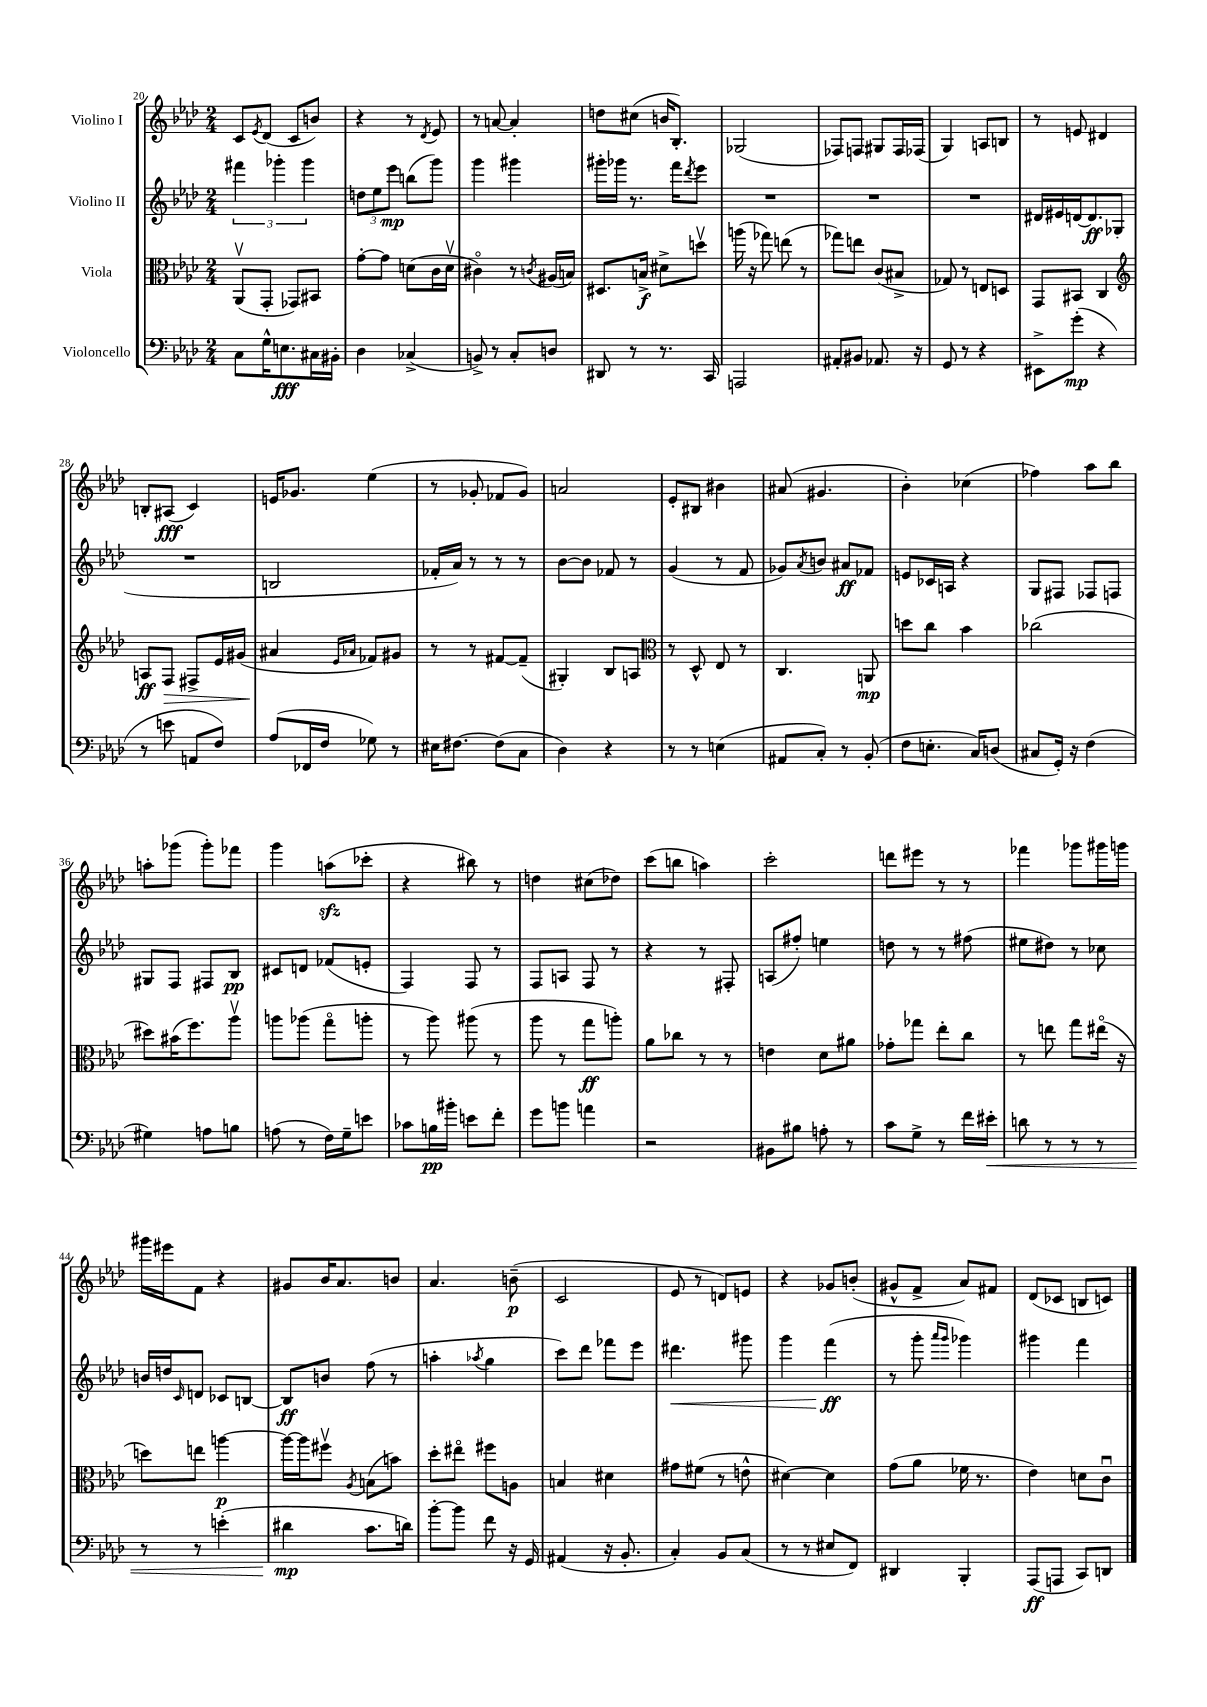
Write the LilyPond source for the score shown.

<<
\new StaffGroup <<
\new Staff = "s0" \with { instrumentName = "Violino I" } {
    \clef treble \key aes \major \numericTimeSignature \time 2/4
    c'8 \acciaccatura { ees'8 } des'8( c'8 b'8) |
    r4 r8 \acciaccatura { des'8 } ees'8 |
    r8 a'8~ a'4-. |
    d''8 cis''8( b'16 bes8.-.) |
    ges2( |
    fes8) f8 gis8 f16 fes16( |
    g4) a8 b8 |
    r8 e'8 dis'4 |
    b8-. ais8\fff( c'4) |
    e'16 ges'8. ees''4( |
    r8 ges'8-. fes'8 ges'8) |
    a'2 |
    ees'8-. bis8 bis'4 |
    ais'8( gis'4. |
    bes'4-.) ces''4( |
    fes''4) aes''8 bes''8 |
    a''8-. ges'''8( ges'''8-.) fes'''8 |
    g'''4 a''8\sfz( ces'''8-. |
    r4 bis''8) r8 |
    d''4 cis''8( des''8) |
    c'''8( b''8 a''4) |
    c'''2-. |
    d'''8 eis'''8 r8 r8 |
    fes'''4 ges'''8 gis'''16 g'''16 |
    gis'''16 eis'''16 f'8 r4 |
    gis'8 bes'16 aes'8. b'8 |
    aes'4. b'8--\p( |
    c'2 |
    ees'8 r8 d'8) e'8 |
    r4 ges'8 b'8-.( |
    gis'8-^ f'8-> aes'8) fis'8 |
    des'8( ces'8 b8 c'8) \bar "|." |
}
\new Staff = "s1" \with { instrumentName = "Violino II" } {
    \clef treble \key aes \major \numericTimeSignature \time 2/4
    \tuplet 3/2 { fis'''4 ges'''4-. ges'''4 } |
    \tuplet 3/2 { d''8 ees''8 ees'''8\mp } b''8( g'''8) |
    g'''4 gis'''4 |
    gis'''16-. ges'''16 r8. f'''16 \acciaccatura { des'''8 } ees'''8 |
    R2 |
    R2 |
    R2 |
    dis'16 eis'16 d'16~ d'8.\ff ges8( |
    R2 |
    b2 |
    fes'16-. aes'16) r8 r8 r8 |
    bes'8~ bes'8 fes'8 r8 |
    g'4( r8 f'8 |
    ges'8) \acciaccatura { aes'8 } b'8 ais'8\ff fes'8 |
    e'8 ces'16 a16 r4 |
    g8 fis8 fes8 f8 |
    gis8 f8 fis8 bes8\pp |
    cis'8 d'8 fes'8( e'8-. |
    f4) f8 r8 |
    f8 a8 f8 r8 |
    r4 r8 fis8-. |
    a8( fis''8-.) e''4 |
    d''8 r8 r8 fis''8( |
    eis''8 dis''8) r8 ces''8 |
    b'16 d''16 \grace { c'16 } d'8 ces'8 b8~ |
    b8\ff b'8 f''8( r8 |
    a''4-. \acciaccatura { aes''8 } g''4 |
    c'''8) des'''8 fes'''8 ees'''8 |
    dis'''4.\< gis'''8 |
    g'''4 f'''4\ff\!( |
    r8 g'''8-. \grace { aes'''16 g'''16 } ges'''4) |
    gis'''4 f'''4 \bar "|." |
}
\new Staff = "s2" \with { instrumentName = "Viola" } {
    \clef alto \key aes \major \numericTimeSignature \time 2/4
    aes,8\upbow( g,8-. ges,8) bis,8 |
    g'8~-. g'8 d'8( c'16 d'16\upbow |
    cis'4\flageolet) r8 \acciaccatura { c'8 } ais16( b16) |
    dis8. b16->\f dis'8-> d''8\upbow |
    a''16( r16 ges''8) e''8( r8 |
    ges''8) e''8 c'8( bis8-> |
    ges8) r8 e8 d8 |
    g,8 bis,8 c4 |
    \clef treble a8\ff f8\> fis8-> ees'16 gis'16( |
    ais'4\! \grace { ees'16 aes'16 } fes'8) gis'8 |
    r8 r8 fis'8~ fis'8--( |
    gis4-.) bes8 a8 |
    \clef alto r8 des8-^ ees8 r8 |
    c4. a,8\mp |
    d''8 c''8 bes'4 |
    ces''2( |
    dis''8) bis'16( f''8.) aes''8\upbow |
    a''8 aes''8( g''8\flageolet a''8-. |
    r8 aes''8) ais''8( r8 |
    aes''8 r8 g''8\ff a''8-.) |
    aes'8 ces''8 r8 r8 |
    e'4 des'8 ais'8 |
    ges'8-. ges''8 ees''8-. c''8 |
    r8 e''8 g''8 eis''16\flageolet( r16 |
    d''8) e''8 a''4~\p |
    a''16~ a''16 fis''8\upbow \acciaccatura { aes8 } b8( b'8) |
    des''8-. eis''8\flageolet fis''8 a8 |
    b4 dis'4 |
    gis'8 fis'8( r8 e'8-^ |
    dis'4~) dis'4 |
    g'8( aes'8 fes'16 r8. |
    ees'4) d'8 c'8\downbow \bar "|." |
}
\new Staff = "s3" \with { instrumentName = "Violoncello" } {
    \clef bass \key aes \major \numericTimeSignature \time 2/4
    c8 g16-^ e8.\fff cis16 bis,16-. |
    des4 ces4->( |
    b,8->) r8 c8-. d8 |
    dis,8 r8 r8. c,16 |
    a,,2 |
    ais,8-. bis,8 aes,8. r16 |
    g,8 r8 r4 |
    eis,8-> g'8-.\mp( r4 |
    r8 e'8 a,8 f8) |
    aes8( fes,16 f16 ges8) r8 |
    eis16 fis8.~ fis8( c8 |
    des4) r4 |
    r8 r8 e4( |
    ais,8 c8-.) r8 bes,8-.( |
    f8 e8.-. c16) d8( |
    cis8 g,16-.) r16 f4( |
    gis4) a8 b8 |
    a8( r8 f16) g16-- e'8 |
    ces'8 b16\pp bis'16-. e'8 f'8-. |
    g'8 b'8 a'4 |
    r2 |
    bis,8 bis8 a8-. r8 |
    c'8 g8-> r8 f'16 eis'16-.\< |
    d'8 r8 r8 r8 |
    r8 r8 e'4-.( |
    dis'4\mp\! c'8. d'16) |
    bes'8~-. bes'8 f'8 r16 g,16 |
    ais,4( r16 bes,8.-. |
    c4-.) bes,8 c8( |
    r8 r8 eis8 f,8) |
    dis,4 bes,,4-. |
    aes,,8\ff( a,,8 c,8) d,8 \bar "|." |
}
>>
>>
\layout { \context { \Score currentBarNumber = #20 } }
